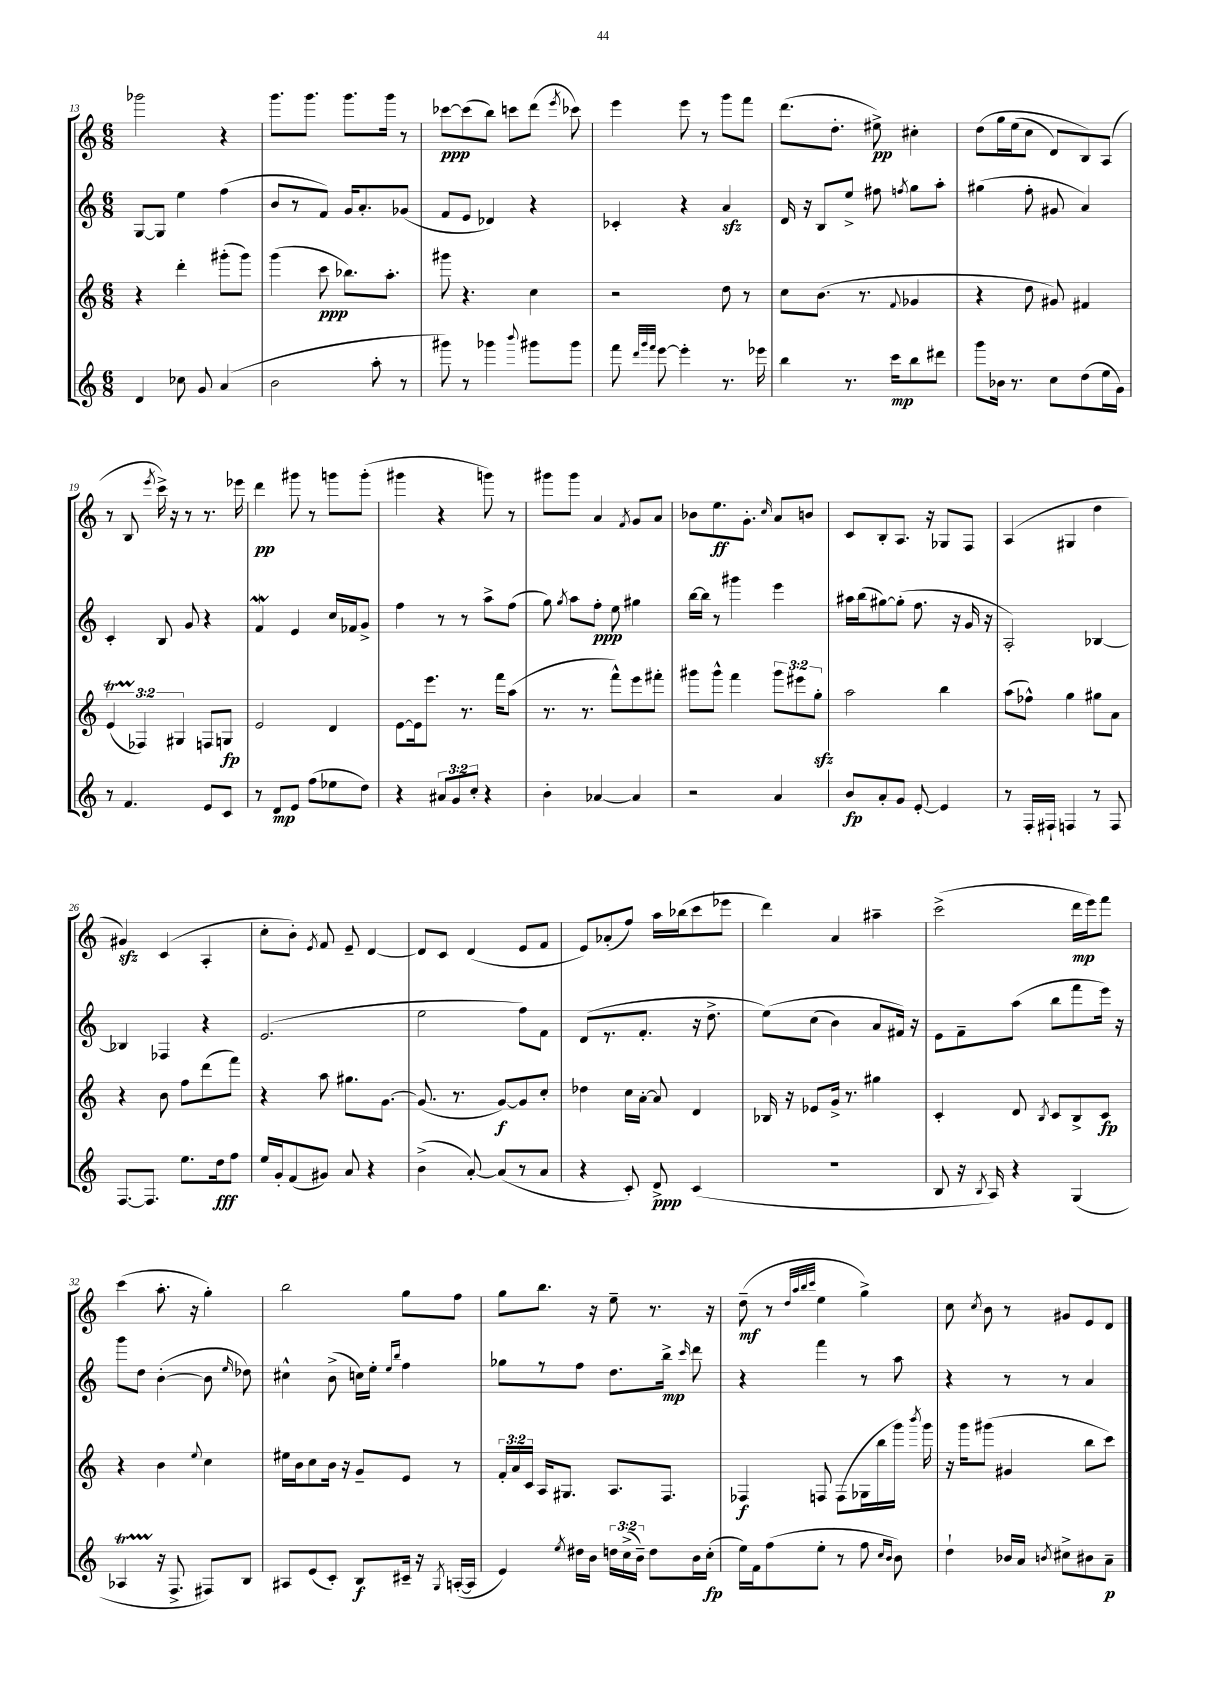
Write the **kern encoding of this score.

**kern	**kern	**kern	**kern
*staff4	*staff3	*staff2	*staff1
*clefG2	*clefG2	*clefG2	*clefG2
*k[]	*k[]	*k[]	*k[]
*M6/8	*M6/8	*M6/8	*M6/8
4d/	4r	[8G/L	2ggg-\
.	.	8G/]J	.
8cc-\	4ddd'\	4ee\	.
8g/	.	.	.
(4a/	(8ggg#'\L	(4ff\	4r
.	8ggg#\J)	.	.
=	=	=	=
2b\	(4ggg\	8b/L	8.ggg\L
.	.	8r	.
.	.	.	8.ggg\J
.	8ccc\	8f/J)	.
.	8.bb-\L)	16g/LK	8.ggg\L
.	.	8.a'/	.
8aa'\	.	.	.
.	8.aa'\J	.	16ggg\Jk
8r	.	(8g-/J	8r
=	=	=	=
8ggg#\)	8ggg#\	8f/L	[8ccc-\L
8r	4.r	8e/J	(8ccc-\]
4ggg-\	.	4d-/)	8bb\J)
.	.	.	8ccc\L
8qqbbb/	.	.	.
8ggg#\L	4cc\	4r	(8ddd\J
.	.	.	8qeee/
8ggg#\J	.	.	8ccc-\)
=	=	=	=
8fff\	2r	4c-'/	4eee\
32qqddd/LLL	.	.	.
32qqggg/	.	.	.
32qqfff/JJJ	.	.	.
[8eee\	.	.	.
4eee'\]	.	4r	8eee\
.	.	.	8r
8.r	8dd\	4a/	8ggg\L
.	8r	.	8fff\J
16eee-\	.	.	.
=	=	=	=
4bb\	8cc\L	16d/	(8.ddd\L
.	.	16r	.
.	(8.b\J	8B/L	.
.	.	.	8.dd'\J
8.r	.	8ee^/J	.
.	8.r	.	.
.	.	8ff#\	8ee#^\)
16ccc\LK	.	.	.
.	8qqf/	8qff/	.
8bb\	4g-/	8gg\L	4cc#'\
8ddd#\J	.	8aa'\J	.
=	=	=	=
8ggg\L	4r	(4gg#\	&(8dd\L
16b-\Jk	.	.	16gg\L
8.r	.	.	(16ee\J
.	8dd\	8ff'\	8cc\J
8cc\L	8g#/)	8g#/	8d/L)
(8dd\	4f#/	4a/)	8B/&)
16ee\L	.	.	(8A/J
16g\JJ)	.	.	.
=	=	=	=
8r	(6e/	4c'/	8r
4.f/	.	.	8B/
.	6F-/)	.	.
.	.	.	8qeee/
.	.	8B/	16ccc^\)
.	.	.	16r
.	6G#/	.	.
.	.	8g/	8r
8e/L	8F/L	4r	8.r
8c/J	8G/J	.	.
.	.	.	16eee-\
=	=	=	=
8r	2e/	4f/	4ddd\
8d/L	.	.	.
8e/J	.	4e/	8ggg#\
(8ff\L	.	.	8r
8ee-\	4d/	16cc/LL	8ggg\L
.	.	16f-/J	.
8dd\J)	.	8g^/J	(8ggg'\J
=	=	=	=
4r	[8e\L	4ff\	4ggg#\
.	16e\]k	.	.
.	8.eee\J	.	.
12a#/L	.	8r	4r
12g/	.	.	.
.	8.r	8r	.
12cc'/J	.	.	.
4r	.	8aa^\L	8ggg\)
.	16fff\LK	.	.
.	(8aa\J	(8ff\J	8r
=	=	=	=
4b'\	8.r	8gg\)	8ggg#\L
.	.	8qgg/	.
.	.	8aa\L	8ggg#\J
.	8.r	.	.
[4a-/	.	8ff'\J	4a/
.	8fff^^\L)	8ee\	.
.	.	.	8qf/
4a-/]	8eee\	4gg#\	8g/L
.	8fff#'\J	.	8a/J
=	=	=	=
2r	8ggg#\L	[16bb\LL	8b-\L
.	.	16bb\]JJ	.
.	8ggg#^^\J	8r	8.ee\
.	4fff\	4ggg#\	.
.	.	.	8.g'\J
.	.	.	16qqcc/
4a/	12ggg#\L	4eee\	8a/L
.	12eee#\	.	.
.	.	.	8b/J
.	12gg'\J	.	.
=	=	=	=
8b/L	2aa\	16aa#\LL	8c/L
.	.	(16bb\J	.
8a'/	.	[8gg#\)	8B'/
8g/J	.	(8gg#'\]J	8.A/J
[8e'/	.	8.ff\	.
.	.	.	16r
4e/]	4bb\	.	8G-/L
.	.	16r	.
.	.	16g/	8F/J
.	.	16r	.
=	=	=	=
8r	(8aa\L	2A'/)	(4A/
16F'/LL	8ff-^^\J)	.	.
16F#`/JJ	.	.	.
4F/	4gg\	.	4G#/
8r	8gg#\L	[4B-/	4dd\
8F/	8a\J	.	.
=	=	=	=
[8.F/L	4r	4B-/]	4g#/)
8.F/]J	.	.	.
.	8b\	4F-/	(4c/
8.ee\L	8ff\L	.	.
.	(8ddd\	4r	4A'/
16dd\k	.	.	.
8ff\J	8fff\J)	.	.
=	=	=	=
16ee/LL	4r	(2.e/	8cc'\L
16g'/J	.	.	.
(8f/	.	.	8b'\J)
.	.	.	8qe/
8g#/J)	8aa\	.	8f/
8a/	8.gg#\L	.	8e~/
4r	.	.	[4d/
.	[8.g\J	.	.
=	=	=	=
(4b^\	(8.g/]	2ee\	8d/]L
.	.	.	8c/J
.	8.r	.	.
[8a'/)	.	.	(4d/
(8a/]L	[8g/L)	.	.
8r	8g/]	8ff\L)	8e/L
8a/J	8cc'/J	8f\J	8f/J
=	=	=	=
4r	4dd-\	(8d/L	8e/L)
.	.	8.r	(8a-'/
8c'/)	16cc\LL	.	8ff/J)
.	[16a'\JJ	8.f'/J	.
8d^/	8a/]	.	16aa\LL
.	.	.	(16bb-\J
(4c/	4d/	16r	8ccc\
.	.	8.dd^\	.
.	.	.	8eee-\J
=	=	=	=
2.r	16B-/	&(8ee\L)	4ddd\)
.	16r	.	.
.	8e-/L	(8cc\J	.
.	16g^/Jk	4b\)	4a/
.	8.r	.	.
.	4gg#\	8a/L	4aa#~\
.	.	16f#/Jk&)	.
.	.	16r	.
=	=	=	=
8B/	4c'/	8e\L	(2ccc^\
16r	.	8f~\	.
8qB/	.	.	.
16A/)	.	.	.
4r	8d/	(8aa\J	.
.	8qB/	.	.
.	8c/L	8bb\L	.
(4G/	8B^/	8fff\	16ddd\LL
.	.	.	16eee\J)
.	8c/J	16eee\Jk)	8fff\J
.	.	16r	.
=	=	=	=
4A-/	4r	8ggg\L	(4ccc\
.	.	8dd\J	.
16r	4b\	([4b'\	8.aa'\
8.F^/	.	.	.
.	.	.	16r
.	8qqee/	.	.
8F#/L)	4cc\	8b\]	4gg'\)
.	.	16qqee/	.
8B/J	.	8dd-\)	.
=	=	=	=
8A#/L	16ee#\LL	4cc#^^\	2bb\
.	16b\J	.	.
(8e/	8cc\	.	.
8c'/J)	16b\Jk	(8b^\	.
.	16r	.	.
8B/L	8g~/L	16cc\LL)	.
.	.	16ee'\JJ	.
.	.	16qqee/LL	.
.	.	16qqbb/JJ	.
16c#~/Jk	8e/J	4ff\	8gg\L
16r	.	.	.
8qG/	.	.	.
([16A'/LL	8r	.	8ff\J
16A/]JJ	.	.	.
=	=	=	=
4e/)	24f'/LL	8gg-\L	8gg\L
.	24a/	.	.
.	24c/JJ	.	.
.	16A/LK	8r	8.bb\J
.	8.G#/J	.	.
8qee/	.	.	.
16dd#\LL	.	8ff\J	.
16b\JJ	.	.	16r
24dd\LL	8.A/L	8.dd\L	8ee~\
(24cc^\	.	.	.
24b~\JJ)	.	.	.
8dd\L	.	.	8.r
.	8.F/J	16bb^\Jk	.
.	.	16qqccc/	.
16b\L	.	8ddd\	.
(16cc'\JJ	.	.	16r
=	=	=	=
16ee\LL)	4F-/	4r	(8dd~\
16f\J	.	.	.
(8ff\	.	.	8r
.	.	.	32qqdd/LLL
.	.	.	32qqaa/
.	.	.	32qqbb/
.	.	.	32qqccc/JJJ
8ee'\J	8F/	4fff\	4ee\
8r	(8F\L	.	.
8ff\	16G-\L	8r	4gg^\)
.	16bb\	.	.
16qqcc/LL	.	.	.
16qqb/JJ	.	.	.
8b\)	16ggg\JJ)	8aa\	.
.	8qbbb/	.	.
.	16ggg\	.	.
=	=	=	=
4dd`\	16r	4r	8cc\
.	16ggg\LK	.	.
.	.	.	8qcc/
.	(8ggg#\J	.	8b\
16b-/LL	4g#/	8r	8r
16a/JJ	.	.	.
8qb/	.	.	.
8cc#^\L	.	8r	8g#/L
8b#\	8bb\L	4a/	8e/
8a~\J	8ccc\J)	.	8d/J
==	==	==	==
*-	*-	*-	*-
